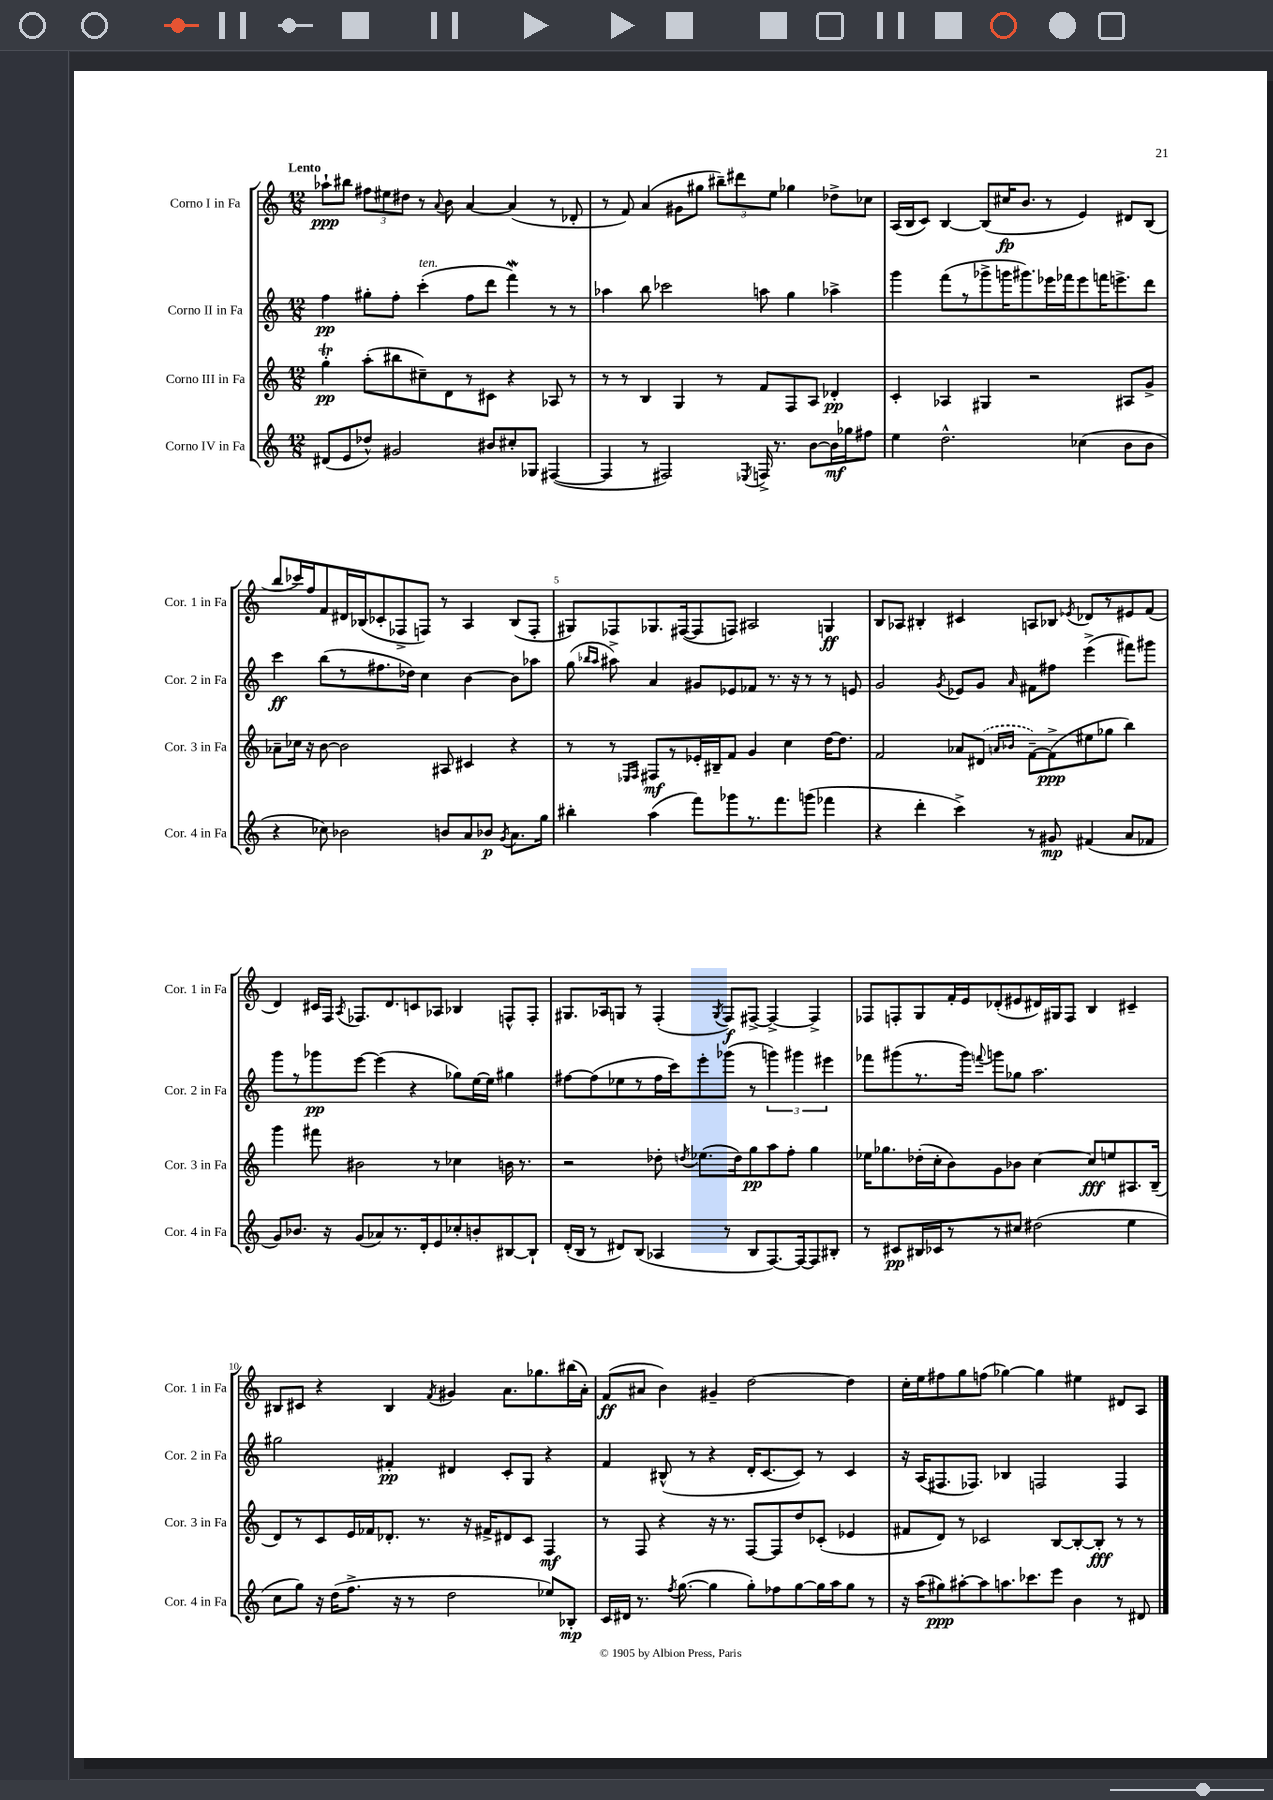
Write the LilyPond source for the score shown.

<<
\new StaffGroup <<
\new Staff = "s0" \with { instrumentName = "Corno I in Fa" shortInstrumentName = "Cor. 1 in Fa" } {
    \clef treble \key c \major \numericTimeSignature \time 12/8 \tempo "Lento"
    \autoBeamOff aes''8[-!\ppp bis''8] \tuplet 3/2 { fis''8[ eis''8 dis''8] } r8 \appoggiatura { a'8 } b'8 a'4~ a'4( r8 des'8-. |
    r8 f'8) a'4( gis'8[ gis''8] \tuplet 3/2 { bis''8[--) dis'''8 e''8] } ges''4 des''8[-> ces''8] |
    a16[( b16 c'8]) b4~ b8[( cis''16\fp b'8.] r8 e'4) dis'8[ b8]( |
    b''8[ ces'''16) f''16 f'8 dis'16 bes16( ces'8-. fes8-> f8]) r8 a4 bes8[( f8]-. |
    gis8[) fes8 ges8. fis16~( fis8 f8]) ais2 g4\ff |
    b8[ aes8] bis4-. cis'4 a8[ bes8] \acciaccatura { ees'8 } des'8[ r8 eis'8 f'8]( |
    d'4) cis'16[ f16] \acciaccatura { a8 } fes8.[ d'8. c'8 aes8] bes4 f8[-^ f8]-. |
    gis8.[ aes16 g8] r8 f4-.( \acciaccatura { g8 } f8[\f) fis8]~-> fis4~-> fis4-> |
    fes8[ f8-. g8 f'16-. e'16 des'8-.( eis'8 dis'16) gis16 f8] b4 cis'4-- |
    bis8[ cis'8] r4 bis4 \acciaccatura { f'8 } gis'4 a'8.[ ges''8. bis''16( a'16]-.) |
    f'8[\ff( ais'8] b'4) gis'4-- d''2~ d''4 |
    c''16[-. e''16 fis''8 g''8 f''8]( ges''4~) ges''4 eis''4 dis'8[ a8] \bar "|." |
}
\new Staff = "s1" \with { instrumentName = "Corno II in Fa" shortInstrumentName = "Cor. 2 in Fa" } {
    \clef treble \key c \major \numericTimeSignature \time 12/8
    \autoBeamOff f''4\pp gis''8[-. f''8]-. c'''4-.^\markup { \italic "ten." }( f''8[ d'''8] f'''4\mordent) r8 r8 |
    aes''4 b''8 ces'''2 a''8 g''4 aes''4-> |
    g'''4 f'''8[( r8 ges'''8-> g'''16 gis'''8.) ees'''16 fes'''16 ees'''8 f'''16 e'''8.-> d'''8] |
    c'''4\ff b''8[( r8 fis''8. des''16]) c''4 b'4~ b'8[ aes''8] |
    g''8( \grace { bes''16[ a''16] } ais''8->) a'4 gis'8[ ees'8 fes'8] r8. r16 r8 r8 e'8 |
    g'2 \acciaccatura { g'8 } ees'8[ g'8] \grace { a'16 } fis'8[ fis''8] e'''4->( fis'''8[) gis'''8] |
    g'''8[ r8 ges'''8\pp e'''8]~ e'''4( r4 ges''8[) e''16~ e''16] gis''4 |
    fis''8[~ fis''8( ees''8 r8 fis''16 c'''16) e'''8-. ges'''8]( r8 \tuplet 3/2 { g'''4) gis'''4 eis'''4 } |
    fes'''8[ gis'''8( r8. gis'''16]) \appoggiatura { f'''8 } g'''8[ ges''8] a''2. |
    gis''2 fis'4-.\pp dis'4 c'8[-. g8] r4 |
    f'4 bis8-^( r8 r4 d'16[-. c'8.~ c'8]) r8 c'4 |
    r16 a16[( fis8. fes8.]) bes4 f2 f4 \bar "|." |
}
\new Staff = "s2" \with { instrumentName = "Corno III in Fa" shortInstrumentName = "Cor. 3 in Fa" } {
    \clef treble \key c \major \numericTimeSignature \time 12/8
    \autoBeamOff g''4-.\trill\pp a''8[-.( bis''8 cis''8--) d'8 r8 cis'8] r4 aes8 r8 |
    r8 r8 b4 g4 r8 f'8[ f8 a8] des'4-.\pp |
    c'4-. aes4 gis4 r2 ais8[ g'8]-> |
    aes'8[-- ces''16] r16 b'8~ b'2 ais8 cis'4 r4 |
    r8 r8 \grace { ees16[ f16] } fis8[\mf r8 ees'16-. bis16-- f'8] g'4 c''4 d''16[~ d''8.] |
    f'2 aes'8[ \once \slurDashed dis'8]( \grace { a'16[ bes'16] } f'8[~--) f'8->\ppp( eis''8 ges''8] b''4) |
    g'''4 fis'''8 bis'2 r8 ces''4 b'16 r8. |
    r2 des''8-. \acciaccatura { d''8 } ees''8.[( d''16) g''8\pp a''8 f''8]-. g''4 |
    ees''16[ ges''8. des''16-.( c''16-. b'8) g'8 bes'8] c''4~ c''8[\fff e''8 ais8. b16]--( |
    d'8[) r8 c'8 e'16 fes'16 des'8.]-. r8. r16 fis'16[-> dis'8 c'8] f4\mf |
    r8 f8 r4 r16 r8. f8[~ f8 d''8 ces'8]-.( ees'4 |
    fis'8[ d'8]) r8 ces'2 b8[~ b8~-. b8]-.\fff r8 r8 \bar "|." |
}
\new Staff = "s3" \with { instrumentName = "Corno IV in Fa" shortInstrumentName = "Cor. 4 in Fa" } {
    \clef treble \key c \major \numericTimeSignature \time 12/8
    \autoBeamOff dis'8[( e'8 des''8]-^) gis'2 bis'8[ cis''8-. ges8] fis4~( |
    fis4 r8 fis2) \acciaccatura { ees8 } f16-> r8. b'8[~ b'16\mf ges''16 fis''8] |
    e''4 d''2.-^ ces''4( b'8[ b'8] |
    r4 ces''8) bes'2 b'8[ a'8 bes'8]\p \acciaccatura { g'8 } a'8.[ g''16] |
    bis''4-. a''4( f'''8[) ges'''8 r8. f'''8. g'''8]( fes'''4 |
    r4 d'''4-. c'''4->) r8 gis'8\mp fis'4( a'8[ fes'8] |
    g'8[) bes'8.] r16 g'8[( aes'8) r8. d'16-. e'8 ces''8-. b'8-. bis8~ bis8]-! |
    d'16[-.( b16] r8 dis'8[) b8]( aes4 r8 b8[ f8.~) f16~ f8 bis8]-. |
    r8 cis'8[\pp bis16 ces'16 r8 r8 cis''8] dis''2( e''4 |
    c''8[ g''8]) r16 d''16[( f''8.]-> r16 r8 d''2 ees''8[) bes8]-.\mp |
    c'16[ dis'16] r8. \acciaccatura { f''8 } g''8.~( g''4 g''8[-.) fes''8 g''8~ g''16 a''16 g''8] r8 |
    r16 a''16[( gis''8\ppp) ais''8~-. ais''8 a''8. ces'''8. e'''8] b'4 r8 dis'8 \bar "|." |
}
>>
>>
\layout { \context { \Score \override BarNumber.break-visibility = ##(#f #t #t) barNumberVisibility = #(every-nth-bar-number-visible 5) } }
